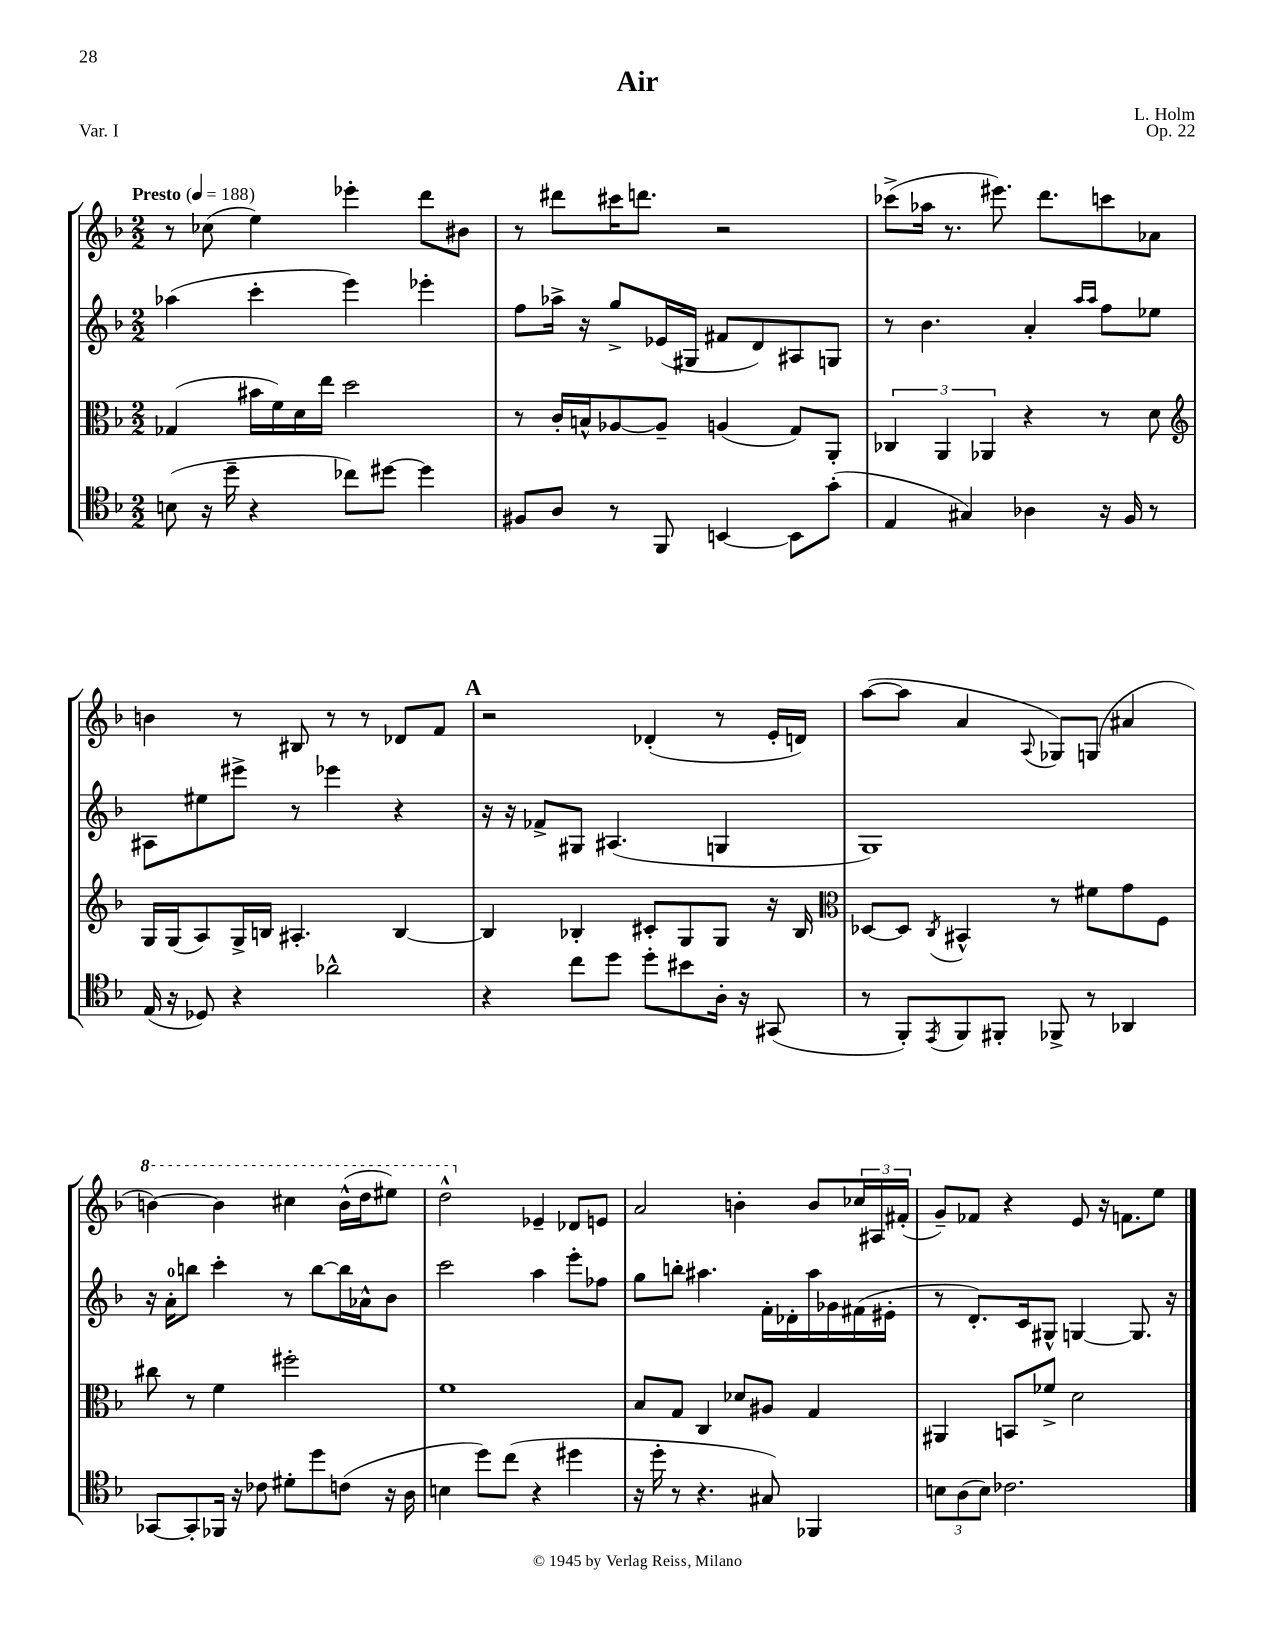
\header { title = "Air" composer = "L. Holm" opus = "Op. 22" piece = "Var. I" }
<<
\new StaffGroup <<
\new Staff = "s0" {
    \clef treble \key f \major \numericTimeSignature \time 2/2 \tempo "Presto" 4 = 188
    r8 ces''8( e''4) ees'''4-. d'''8 bis'8 |
    r8 dis'''8 cis'''16 d'''8. r2 |
    ces'''8->( aes''16 r8. eis'''8.) d'''8. c'''8 aes'8 |
    b'4 r8 bis8 r8 r8 des'8 f'8 |
    \mark \markup { \bold "A" } r2 des'4-.( r8 e'16-. d'16) |
    a''8~( a''8 a'4 \appoggiatura { a8 } ges8) g8( ais'4 |
    \ottava #1 b''4~) b''4 cis'''4 b''16-^( d'''16 eis'''8) |
    d'''2-^ \ottava #0 ees'4-- des'8 e'8 |
    a'2 b'4-. b'8 \tuplet 3/2 { ces''16 ais16 fis'16-.( } |
    g'8--) fes'8 r4 e'8 r16 f'8. e''8 \bar "|." |
}
\new Staff = "s1" {
    \clef treble \key f \major \numericTimeSignature \time 2/2
    aes''4( c'''4-. e'''4) ees'''4-. |
    f''8 aes''16-> r16 g''8-> ees'16( gis16 fis'8 d'8) ais8 g8 |
    r8 bes'4. a'4-. \grace { a''16 a''16 } f''8 ees''8 |
    ais8 eis''8 eis'''8-> r8 ees'''4 r4 |
    \mark \markup { \bold "A" } r16 r16 fes'8-> gis8 ais4.( g4 |
    g1) |
    r16 a'16-0-. b''8 c'''4-. r8 b''8~ b''16 aes'16-^ bes'8 |
    c'''2 a''4 e'''8-. fes''8 |
    g''8 b''8-. ais''4. f'16-. des'16-. ais''16 ges'16 fis'16( eis'16-. |
    r8 d'8.-.) c'16 gis8-^ g4~ g8. r16 \bar "|." |
}
\new Staff = "s2" {
    \clef alto \key f \major \numericTimeSignature \time 2/2
    ges4( bis'16 f'16) d'16 e''16 d''2 |
    r8 c'16-. b16-^ aes8~ aes8-- a4( g8) a,8-. |
    \tuplet 3/2 { ces4 a,4 aes,4 } r4 r8 d'8 |
    \clef treble g16 g16( a8) g16-> b16 ais4.-. b4~ |
    \mark \markup { \bold "A" } b4 bes4-. cis'8-. g8 g8 r16 bes16 |
    \clef alto des8~ des8 \acciaccatura { c8 } bis,4-^ r8 fis'8 g'8 f8 |
    cis''8 r8 f'4 fis''2-. |
    f'1 |
    bes8 g8 c4 des'8 ais8 g4 |
    ais,4 b,8 fes'8-> d'2 \bar "|." |
}
\new Staff = "s3" {
    \clef tenor \key f \major \numericTimeSignature \time 2/2
    b8( r16 d''16-- r4 ces''8) dis''8~ dis''4 |
    fis8 a8 r8 f,8 b,4~ b,8 g'8-.( |
    e4 gis4) aes4 r16 f16 r8 |
    e16( r16 des8) r4 aes'2-^ |
    \mark \markup { \bold "A" } r4 c''8 d''8 d''8-. bis'8 a16-. r16 gis,8( |
    r8 f,8-.) \acciaccatura { e,8 } f,8 fis,8-. fes,8-> r8 aes,4 |
    ges,8~ ges,8-. fes,16 r16 ces'8 dis'8-. d''8 c'8( r16 a16 |
    b4 d''8) c''8( r4 dis''4 |
    r16 d''16-. r8 r4. gis8) fes,4 |
    \tuplet 3/2 { b8 a8( b8) } ces'2. \bar "|." |
}
>>
>>
\layout { \context { \Score \remove "Bar_number_engraver" } }
